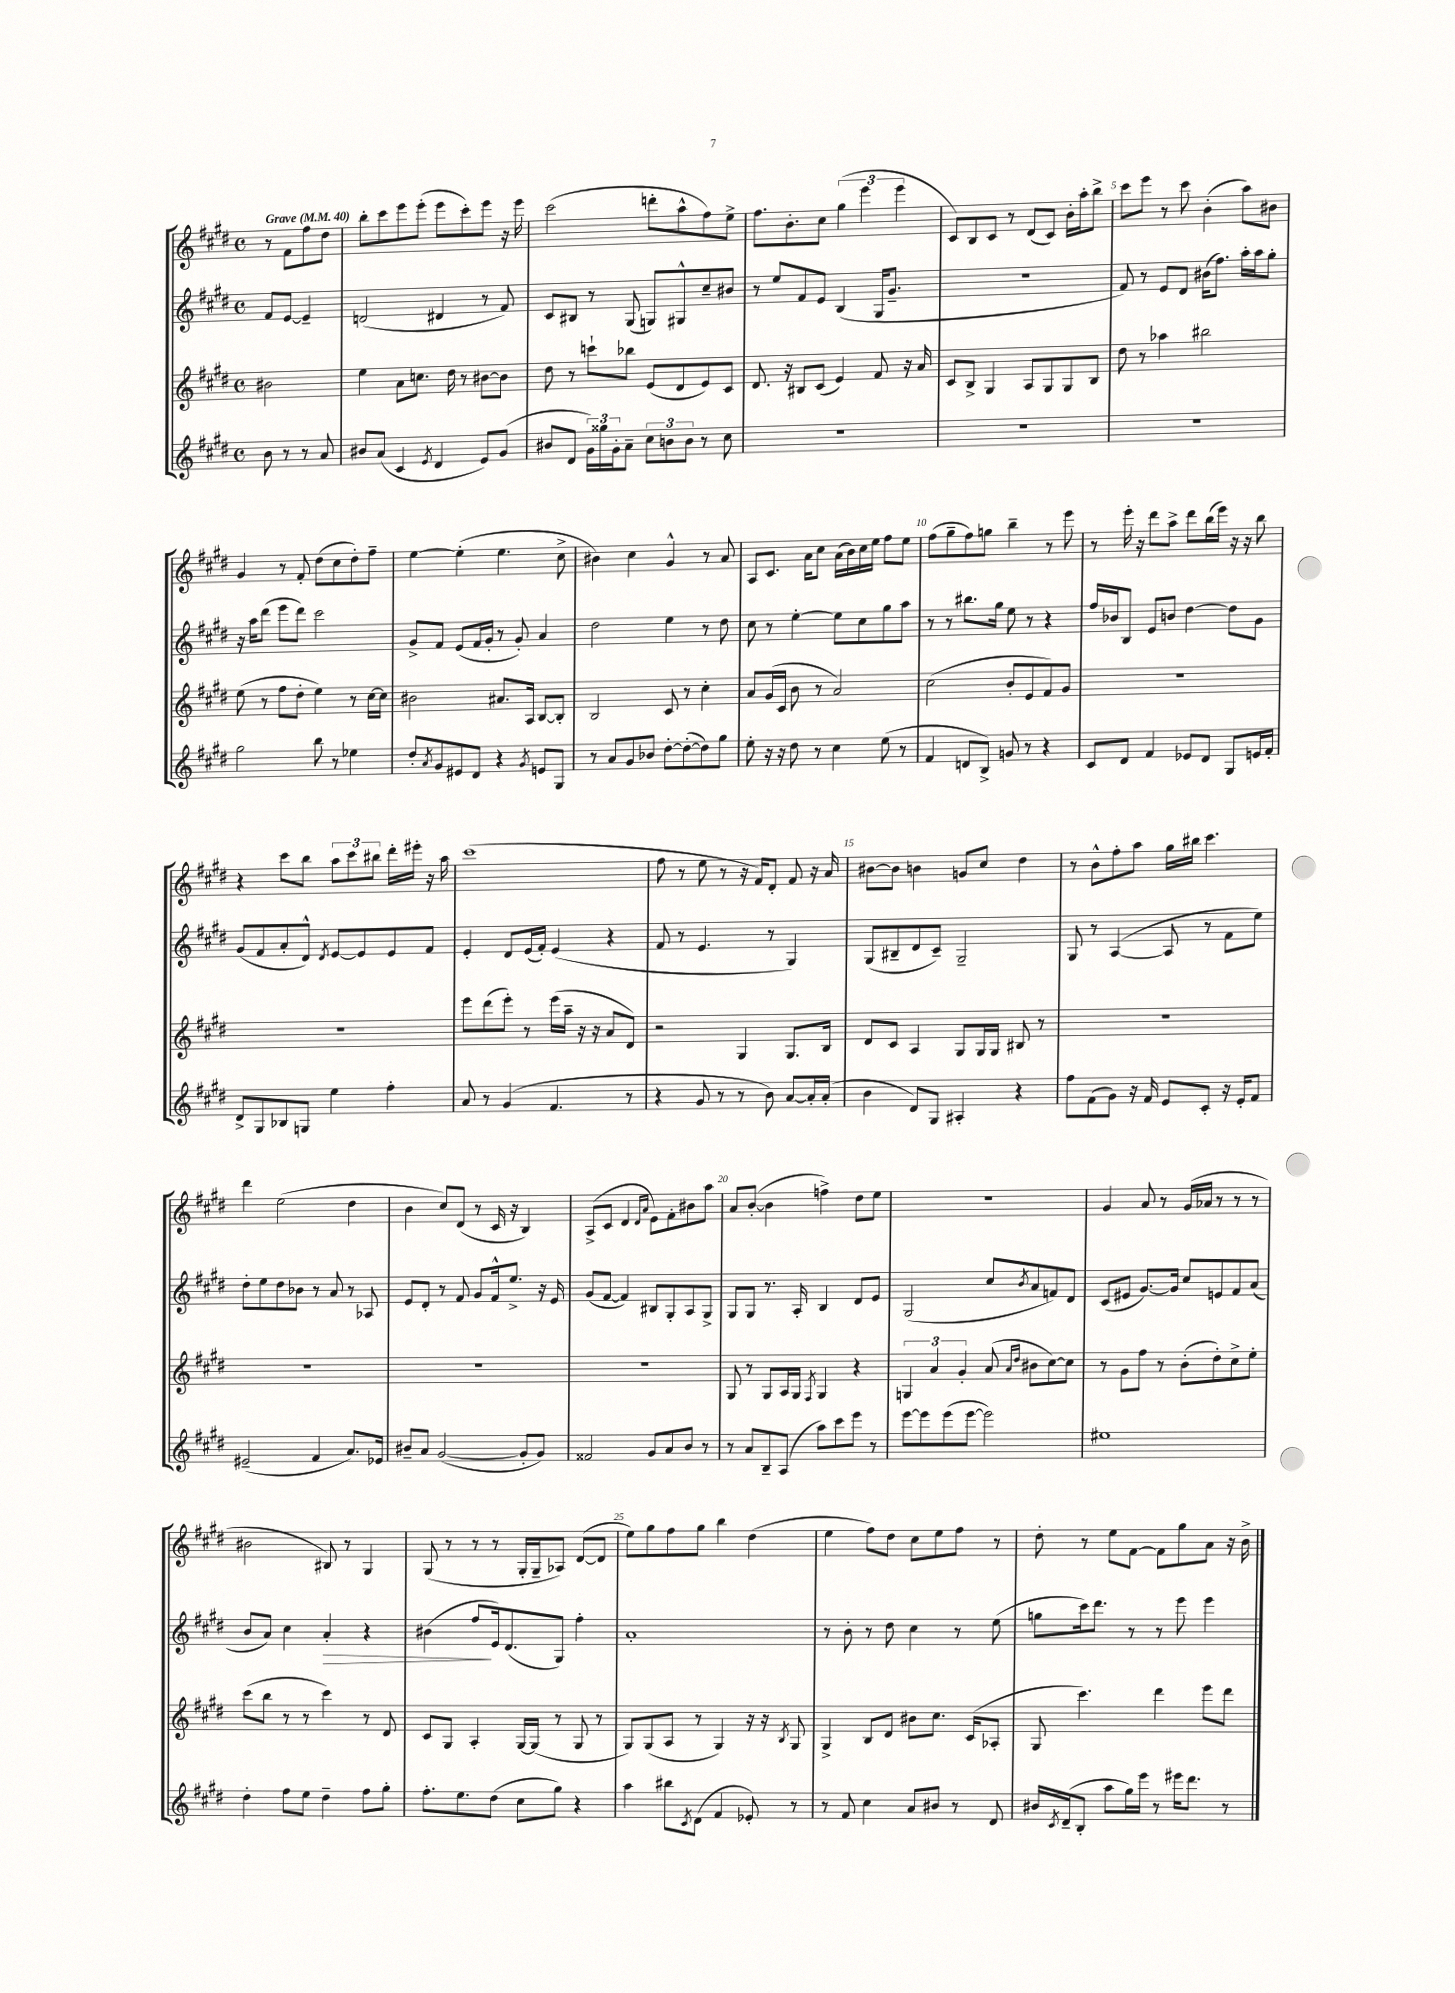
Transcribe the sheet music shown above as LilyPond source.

<<
\new StaffGroup <<
\new Staff = "s0" {
    \clef treble \key e \major \defaultTimeSignature \time 4/4 \partial 2 \tempo "Grave" 4 = 40
    r8 fis'8 fis''8 dis''8 |
    b''8-. cis'''8 e'''8 e'''8-.( e'''8 cis'''8-.) e'''8 r16 e'''16 |
    cis'''2( d'''8-. a''8-^ fis''8) e''8-> |
    fis''8. b'8.-. cis''8 \tuplet 3/2 { gis''4( e'''4 e'''4 } |
    cis'8) b8 cis'8 r8 dis'8( cis'8) b'16-. a''16-. b''8-> |
    cis'''8 e'''8 r8 cis'''8 b'4-.( a''8) bis'8 |
    gis'4 r8 fis'8-. dis''8( cis''8 dis''8-.) fis''8-- |
    e''4~ e''4-.( e''4. cis''8-> |
    bis'4) cis''4 gis'4-^ r8 a'8 |
    a8 cis'8. a'16 cis''8 a'16( b'16) cis''16 e''16 fis''8 e''8 |
    fis''8( gis''8-- fis''8) g''8 b''4-- r8 e'''8 |
    r8 e'''16-. r16 dis'''8 a''8-> dis'''8 b''16( e'''16) r16 r16 b''8 |
    r4 cis'''8 b''8 \tuplet 3/2 { a''8 cis'''8 bis''8 } dis'''16-. eis'''16-. r16 a''16 |
    cis'''1( |
    fis''8 r8 e''8 r8 r16 fis'16) dis'8-. fis'8 r16 a'16 |
    bis'8~ bis'8 b'4 g'8 cis''8 dis''4 |
    r8 b'8-^ fis''8-. a''8 gis''16 bis''16 cis'''4. |
    dis'''4 e''2( dis''4 |
    b'4 cis''8) dis'8( r8 cis'16 r16 b4) |
    a8->( cis'8 dis'4 \grace { dis'16 a'16 } e'8) fis'8-. bis'8 a''8 |
    a'8 b'8~-.( b'4 f''4->) dis''8 e''8 |
    R1 |
    gis'4 a'8 r8 gis'16( aes'16 r8 r8 r8 |
    bis'2 bis8) r8 gis4 |
    gis8( r8 r8 r8 gis16-. gis16-- aes8) dis'8~( dis'8 |
    e''8) gis''8 fis''8 gis''8 b''4 dis''4( |
    e''4 fis''8) dis''8 cis''8 e''8 fis''8 r8 |
    dis''8-. r8 e''8 fis'8~ fis'8 gis''8 a'8 r16 b'16-> \bar "|." |
}
\new Staff = "s1" {
    \clef treble \key e \major \defaultTimeSignature \time 4/4 \partial 2
    fis'8 e'8~ e'4-- |
    d'2( dis'4 r8 fis'8) |
    cis'8 bis8 r8 gis8( g8) gis8-^ cis''8-- bis'8 |
    r8 e''8 fis'8 e'8 b4( gis16 gis'8.-- |
    R1 |
    fis'8) r8 e'8 dis'8 bis'16( fis''8.) a''16-. a''16 gis''8-. |
    r16 a''16 dis'''8( e'''8 dis'''8) cis'''2 |
    gis'8-> fis'8 e'8( fis'16 gis'16-. r8 gis'8-.) a'4 |
    dis''2 e''4 r8 dis''8 |
    cis''8 r8 e''4~-. e''8 cis''8 gis''8 a''8 |
    r8 r8 bis''8. gis''16 e''8 r8 r4 |
    fis''16 bes'16 b8 e'8 b'8 dis''4~ dis''8 gis'8 |
    gis'8( fis'8 a'8-. dis'8-^) \acciaccatura { dis'8 } e'8~ e'8 e'8 fis'8 |
    e'4-. dis'8 e'16( fis'16-.) e'4( r4 |
    fis'8 r8 e'4. r8 gis4) |
    gis8( bis8-- dis'8 cis'8--) gis2-- |
    gis8 r8 a4~( a8 r8 fis'8 e''8) |
    dis''8-. e''8 dis''8 bes'8 r8 a'8 r8 aes8 |
    e'8 dis'8-. r8 fis'8 gis'8 fis'16-^ e''8.-> r16 e'16 |
    gis'8( fis'8~ fis'4) bis8 gis8-. a8 gis8-> |
    gis8 gis8 r8. a16-. b4 dis'8 e'8 |
    gis2( cis''8 \acciaccatura { b'8 } a'8 f'8) dis'8 |
    cis'8( eis'8 gis'8.~) gis'16 cis''8 e'8 fis'8 a'8( |
    b'8 a'8) cis''4 a'4-.\> r4 |
    bis'4( fis''8\! e'16) dis'8.( gis8) fis''4-. |
    a'1-. |
    r8 b'8-. r8 dis''8 cis''4 r8 e''8( |
    g''8 cis'''16) dis'''8. r8 r8 e'''8 e'''4 \bar "|." |
}
\new Staff = "s2" {
    \clef treble \key e \major \defaultTimeSignature \time 4/4 \partial 2
    bis'2 |
    e''4 a'8 c''8. dis''16 r8 bis'8~ bis'8 |
    dis''8 r8 c'''8-! bes''8 e'8( dis'8 e'8) cis'8 |
    dis'8. r16 bis8 cis'8( e'4) fis'8 r16 a'16 |
    cis'8 b8-> gis4 a8 gis8 gis8 b8 |
    dis''8 r8 aes''4 bis''2 |
    e''8( r8 fis''8 dis''8-. e''4) r8 cis''16~ cis''16 |
    bis'2 ais'8. a16 b8~ b8-. |
    b2 cis'8 r8 cis''4-. |
    a'8 gis'16( cis'16 b'8 r8 a'2) |
    cis''2( b'8-. e'8 fis'8) gis'8 |
    R1 |
    R1 |
    e'''8 dis'''8( e'''8-.) r8 e'''16( a''16-- r16 r16 a'8 dis'8) |
    r2 gis4 gis8. b16 |
    dis'8 cis'8 a4 gis8 gis16 gis16 bis8 r8 |
    R1 |
    R1 |
    R1 |
    R1 |
    gis8 r8 gis8 a16 gis16 \acciaccatura { fis8 } gis4 r4 |
    \tuplet 3/2 { g4 a'4 gis'4-. } a'8( \grace { a'16 dis''16 } bis'8 cis''8~) cis''8 |
    r8 gis'8 fis''8 r8 b'8-.( dis''8-.) cis''8-> e''8-. |
    cis'''8( b''8 r8 r8 cis'''4) r8 dis'8 |
    cis'8 gis8 a4-. gis16~ gis16( r8 gis8 r8 |
    gis8) gis8( a8 r8 gis4) r16 r16 \acciaccatura { b8 } gis8 |
    gis4-> b8 dis'8 bis'8 cis''8. cis'16( aes8-. |
    gis8 cis'''4.) dis'''4 e'''8 dis'''8 \bar "|." |
}
\new Staff = "s3" {
    \clef treble \key e \major \defaultTimeSignature \time 4/4 \partial 2
    b'8 r8 r8 a'8 |
    bis'8 a'8( cis'4 \acciaccatura { e'8 } dis'4 e'8) gis'8( |
    bis'8 dis'8 \tuplet 3/2 { gis'16) gisis''16 gis'16-. } a'8-- \tuplet 3/2 { cis''8 b'8 b'8 } r8 cis''8 |
    R1 |
    R1 |
    R1 |
    gis''2 b''8 r8 ees''4 |
    dis''8-. \acciaccatura { a'8 } gis'8 eis'8 dis'8 r4 \acciaccatura { gis'8 } e'8 gis8 |
    r8 a'8 gis'8 bes'8 dis''8~-. dis''8~-.( dis''8) gis''8 |
    e''8-. r16 r16 dis''8 r8 cis''4 e''8( r8 |
    fis'4 d'8 b8->) g'8 r8 r4 |
    cis'8 dis'8 fis'4 ees'8 dis'8 gis8 e'16 fis'16-. |
    dis'8-> gis8 bes8 g8 e''4 fis''4-. |
    a'8 r8 gis'4( fis'4. r8 |
    r4 gis'8 r8 r8 b'8) a'8~ a'16-. a'16-.( |
    b'4 dis'8) gis8 ais4-. r4 |
    fis''8 fis'8( gis'8) r16 fis'16 e'8 cis'8-. r16 e'16-. fis'8 |
    eis'2--( fis'4 a'8.) ees'16 |
    bis'8-- a'8 gis'2~( gis'8-. gis'8) |
    fisis'2 gis'8 a'8 b'8 r8 |
    r8 a'8 b8-- a8( a''8) cis'''8 e'''8 r8 |
    e'''8~ e'''8 e'''8( e'''8~ e'''2) |
    eis''1 |
    dis''4-. fis''8 e''8 dis''4-- fis''8 gis''8-. |
    fis''8.-. e''8. dis''8( cis''8 gis''8) r4 |
    a''4 bis''8 \acciaccatura { cis'8 } dis'8( fis'4 ees'8-.) r8 |
    r8 fis'8 cis''4 a'8 bis'8 r8 dis'8 |
    bis'16 \acciaccatura { cis'8 } dis'16--( b8-. a''8 gis''16) e'''16 r8 eis'''16 dis'''8. r8 \bar "|." |
}
>>
>>
\layout { \context { \Score \override BarNumber.break-visibility = ##(#f #t #t) barNumberVisibility = #(every-nth-bar-number-visible 5) } }
